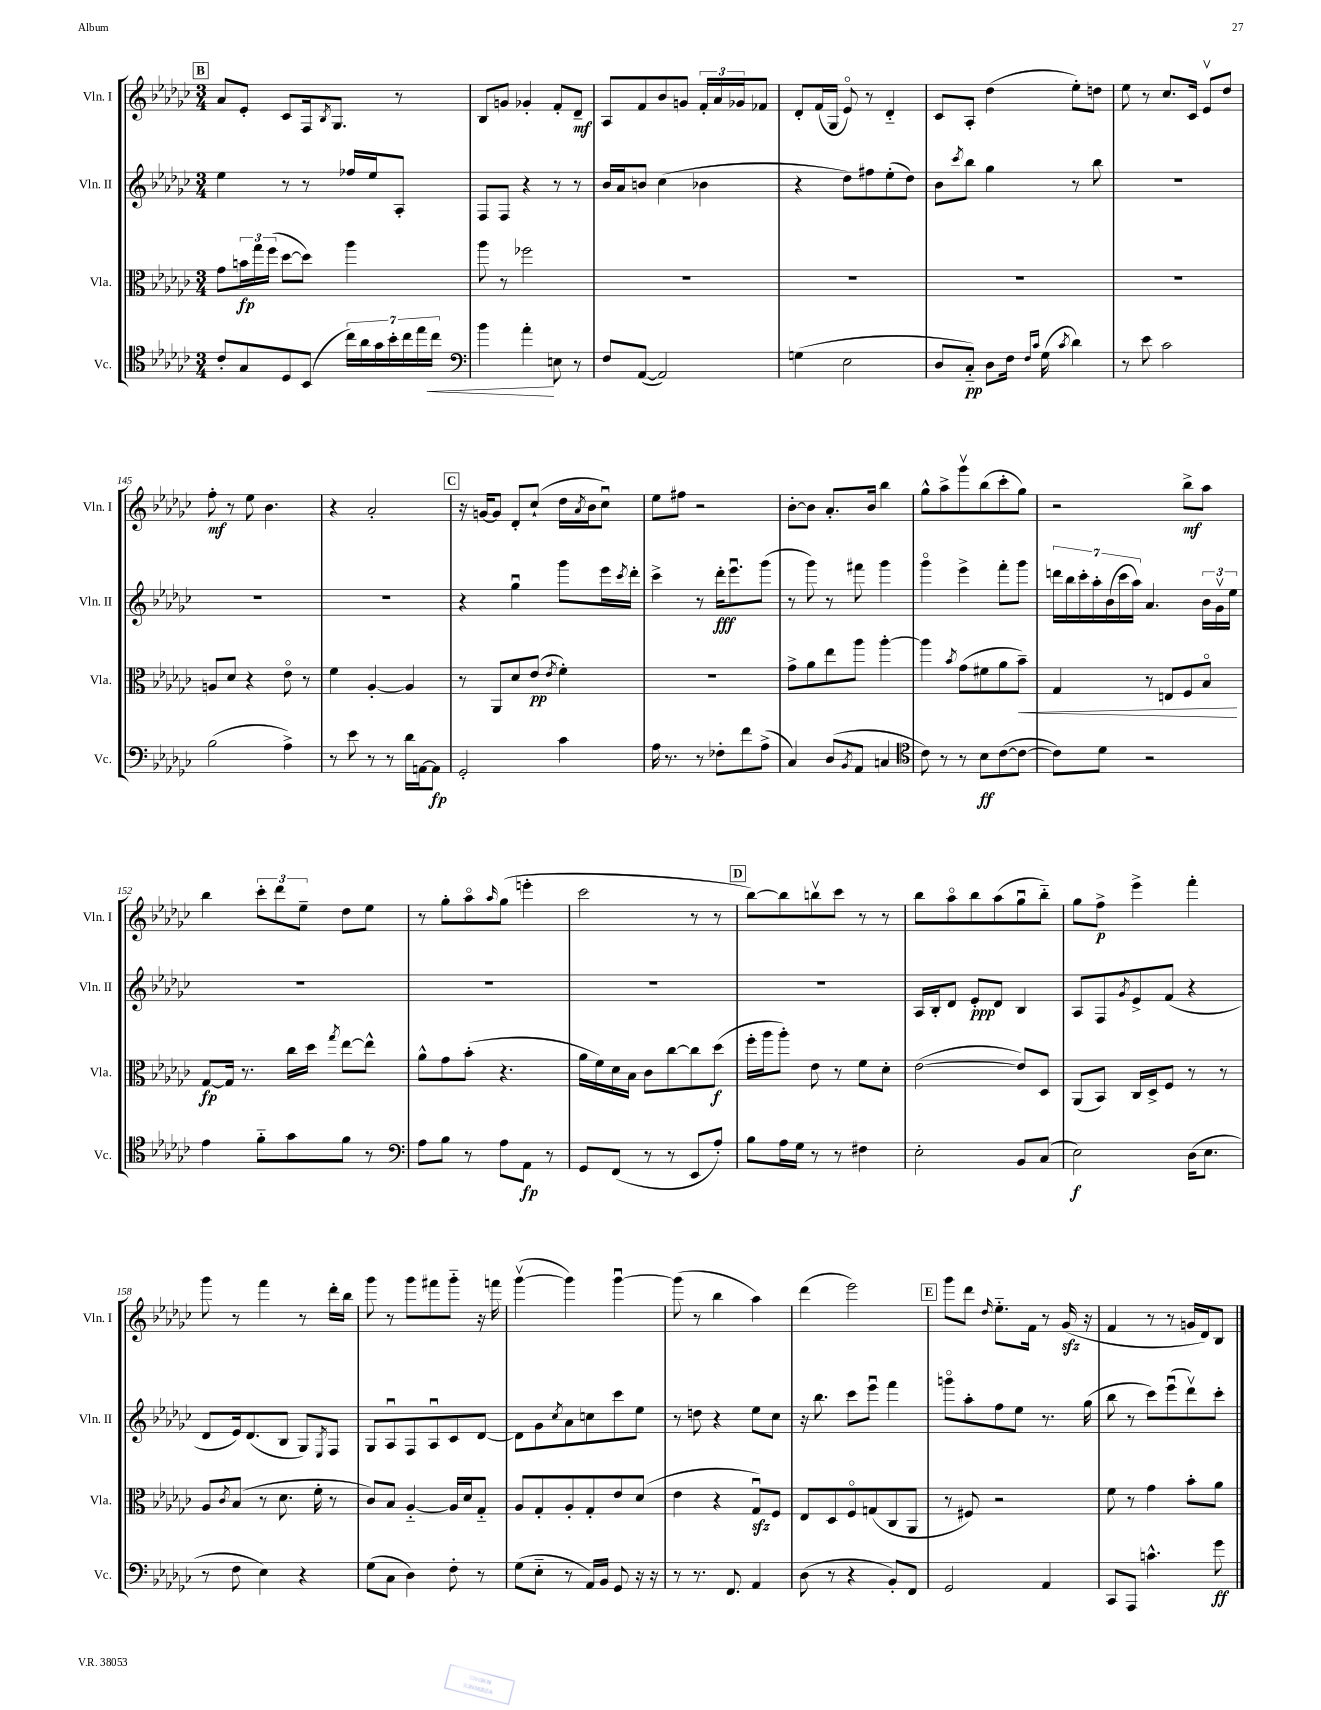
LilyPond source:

<<
\new StaffGroup <<
\new Staff = "s0" \with { instrumentName = "Vln. I" shortInstrumentName = "Vln. I" } {
    \clef treble \key ges \major \numericTimeSignature \time 3/4
    \mark \markup { \box "B" } aes'8 ees'8-. ces'8 f16 \acciaccatura { bes8 } ges8. r8 |
    bes8 g'8 ges'4-. f'8-. des'8--\mf |
    aes8 f'8 bes'8 g'8 \tuplet 3/2 { f'16-. aes'16 ges'16 } fes'8 |
    des'8-. f'16( ges16 ees'8\flageolet) r8 des'4-_ |
    ces'8 aes8-. des''4( ees''8-.) d''8 |
    ees''8 r8 ces''8. ces'16 ees'8\upbow des''8 |
    f''8-.\mf r8 ees''8 bes'4. |
    r4 aes'2-. |
    \mark \markup { \box "C" } r16 g'16~ g'8 des'8-. ces''8-!( des''16 \acciaccatura { aes'8 } bes'16 ces''8\downbow) |
    ees''8 fis''8 r2 |
    bes'8~-. bes'8 aes'8.-. bes'16 bes''4 |
    ges''8-^ aes''8-> ges'''8\upbow bes''8( ces'''8-. ges''8) |
    r2 bes''8->\mf aes''8 |
    bes''4 \tuplet 3/2 { ces'''8-. des'''8 ees''8-- } des''8 ees''8 |
    r8 ges''8-. aes''8\flageolet \grace { aes''16 } ges''8( e'''4-. |
    ces'''2 r8 r8 |
    \mark \markup { \box "D" } bes''8~) bes''8 b''8\upbow ces'''8 r8 r8 |
    bes''8 aes''8\flageolet bes''8 aes''8( ges''8\downbow bes''8-_) |
    ges''8 f''8->\p ees'''4-> f'''4-. |
    ges'''8 r8 f'''4 r8 des'''16-. bes''16 |
    ges'''8 r8 ges'''8 fis'''8 ges'''8-_ r16 f'''16 |
    ges'''4~\upbow( ges'''4) ges'''4~\downbow |
    ges'''8( r8 bes''4 aes''4) |
    des'''4( ees'''2) |
    \mark \markup { \box "E" } ges'''8 des'''8 \grace { des''16 } ees''8.-_ f'16 r8 ges'16\sfz( r16 |
    f'4 r8 r8 g'16 des'16) bes8 \bar "|." |
}
\new Staff = "s1" \with { instrumentName = "Vln. II" shortInstrumentName = "Vln. II" } {
    \clef treble \key ges \major \numericTimeSignature \time 3/4
    \mark \markup { \box "B" } ees''4 r8 r8 fes''16 ees''16 aes8-. |
    f8 f8 r4 r8 r8 |
    bes'16 aes'16 b'8 ces''4( bes'4 |
    r4 des''8) fis''8 ees''8-.( des''8) |
    bes'8 \acciaccatura { ces'''8 } bes''8 ges''4 r8 bes''8 |
    R2. |
    R2. |
    R2. |
    \mark \markup { \box "C" } r4 ges''4\downbow ges'''8 ees'''16 \acciaccatura { ces'''8 } des'''16-. |
    ces'''4-> r8 des'''16-.\fff ees'''8.\downbow ges'''8( |
    r8 ges'''8) r8 fis'''8 ges'''4 |
    ges'''4\flageolet ees'''4-> f'''8-. ges'''8 |
    \tuplet 7/4 { d'''16 bes''16 ces'''16-. aes''16-. bes'16( ces'''16 aes''16) } aes'4. \tuplet 3/2 { bes'16 ges'16\upbow ees''16 } |
    R2. |
    R2. |
    R2. |
    \mark \markup { \box "D" } R2. |
    aes16 bes16-. des'8 ees'8-.\ppp des'8 bes4 |
    aes8 f8 \acciaccatura { ges'8 } ees'8-> f'8( r4 |
    des'8 ees'16) des'8.( bes8 ges8) \acciaccatura { ees8 } f8 |
    ges8 aes8\downbow f8 aes8\downbow ces'8 des'8~ |
    des'8 ges'8 \acciaccatura { ces''8 } aes'8 c''8 ces'''8 ees''8 |
    r8 d''8 r4 ees''8 ces''8 |
    r16 bes''8. ces'''8 ees'''8\downbow f'''4 |
    \mark \markup { \box "E" } g'''8\flageolet aes''8-. f''8 ees''8 r8. ges''16( |
    bes''8 r8 ces'''8) ees'''8\downbow( des'''8\upbow) ces'''8-. \bar "|." |
}
\new Staff = "s2" \with { instrumentName = "Vla." shortInstrumentName = "Vla." } {
    \clef alto \key ges \major \numericTimeSignature \time 3/4
    \mark \markup { \box "B" } ges'8 \tuplet 3/2 { b'16\fp ges''16 f''16( } des''8~ des''8) aes''4 |
    aes''8 r8 fes''2 |
    R2. |
    R2. |
    R2. |
    R2. |
    a8 des'8 r4 ees'8\flageolet r8 |
    f'4 aes4~-. aes4 |
    \mark \markup { \box "C" } r8 aes,8 des'8 ees'8\pp( \acciaccatura { ees'8 } f'4-.) |
    R2. |
    ges'8-> aes'8 ees''8 aes''8 aes''4~-. |
    aes''4 \acciaccatura { bes'8 } ges'8( fis'8 aes'8 bes'8--\<) |
    ges4 r8 e8 f8 bes8\flageolet\! |
    ges8~\fp ges16 r8. ces''16 des''16 \acciaccatura { ges''8 } ees''8~ ees''8-^ |
    aes'8-^ ges'8 bes'8-.( r4. |
    aes'16 f'16) des'16 bes16 ces'8 ces''8~ ces''8 des''8\f( |
    \mark \markup { \box "D" } f''16-. aes''16 aes''8-.) ees'8 r8 f'8 des'8-. |
    ees'2~( ees'8) des8 |
    aes,8( bes,8) ces16 des16-> f8 r8 r8 |
    aes8 \acciaccatura { ces'8 } bes8( r8 des'8. f'16-. r8 |
    ces'8) bes8 aes4~-_ aes16 des'16 ges8-_ |
    aes8 ges8-. aes8-. ges8-. ees'8 des'8( |
    ees'4 r4 ges8\downbow\sfz) f8 |
    ees8 des8 f8\flageolet g8( ces8 aes,8 |
    \mark \markup { \box "E" } r8 fis8) r2 |
    f'8 r8 ges'4 bes'8-. aes'8 \bar "|." |
}
\new Staff = "s3" \with { instrumentName = "Vc." shortInstrumentName = "Vc." } {
    \clef tenor \key ges \major \numericTimeSignature \time 3/4
    \mark \markup { \box "B" } ces'8-. ges8 des8 bes,8( \tuplet 7/4 { ces''16) aes'16 ges'16 bes'16-. ces''16 ees''16 ces''16\< } |
    \clef bass bes'4 aes'4-.\! e8 r8 |
    f8 aes,8~( aes,2) |
    g4( ees2 |
    des8 ces8-_\pp) des8 f16 \grace { f16 ces'16 } ges16( \acciaccatura { ces'8 } des'4) |
    r8 ees'8 ces'2 |
    bes2( aes4->) |
    r8 ees'8 r8 r8 des'16 a,16~ a,8\fp |
    \mark \markup { \box "C" } ges,2-. ces'4 |
    aes16 r8. r8 fes8-. f'8 aes8->( |
    ces4) des8( \acciaccatura { bes,8 } aes,8 c4 |
    \clef tenor ces'8) r8 r8 bes8\ff ces'8~( ces'8~ |
    ces'8) des'8 r2 |
    ees'4 f'8-_ ges'8 f'8 r8 |
    \clef bass aes8 bes8 r8 aes8 aes,8\fp r8 |
    ges,8 f,8( r8 r8 ees,8 aes8-.) |
    \mark \markup { \box "D" } bes8 aes16 ges16 r8 r8 fis4 |
    ees2-. bes,8 ces8( |
    ees2\f) des16( ees8. |
    r8 f8 ees4) r4 |
    ges8( ces8 des4) f8-. r8 |
    ges8( ees8-_ r8 aes,16) bes,16 ges,8 r16 r16 |
    r8 r8. f,8. aes,4 |
    des8( r8 r4 bes,8-.) f,8 |
    \mark \markup { \box "E" } ges,2 aes,4 |
    ces,8 aes,,8 c'4.-^ ges'8\ff \bar "|." |
}
>>
>>
\layout { \context { \Score currentBarNumber = #139 } }
